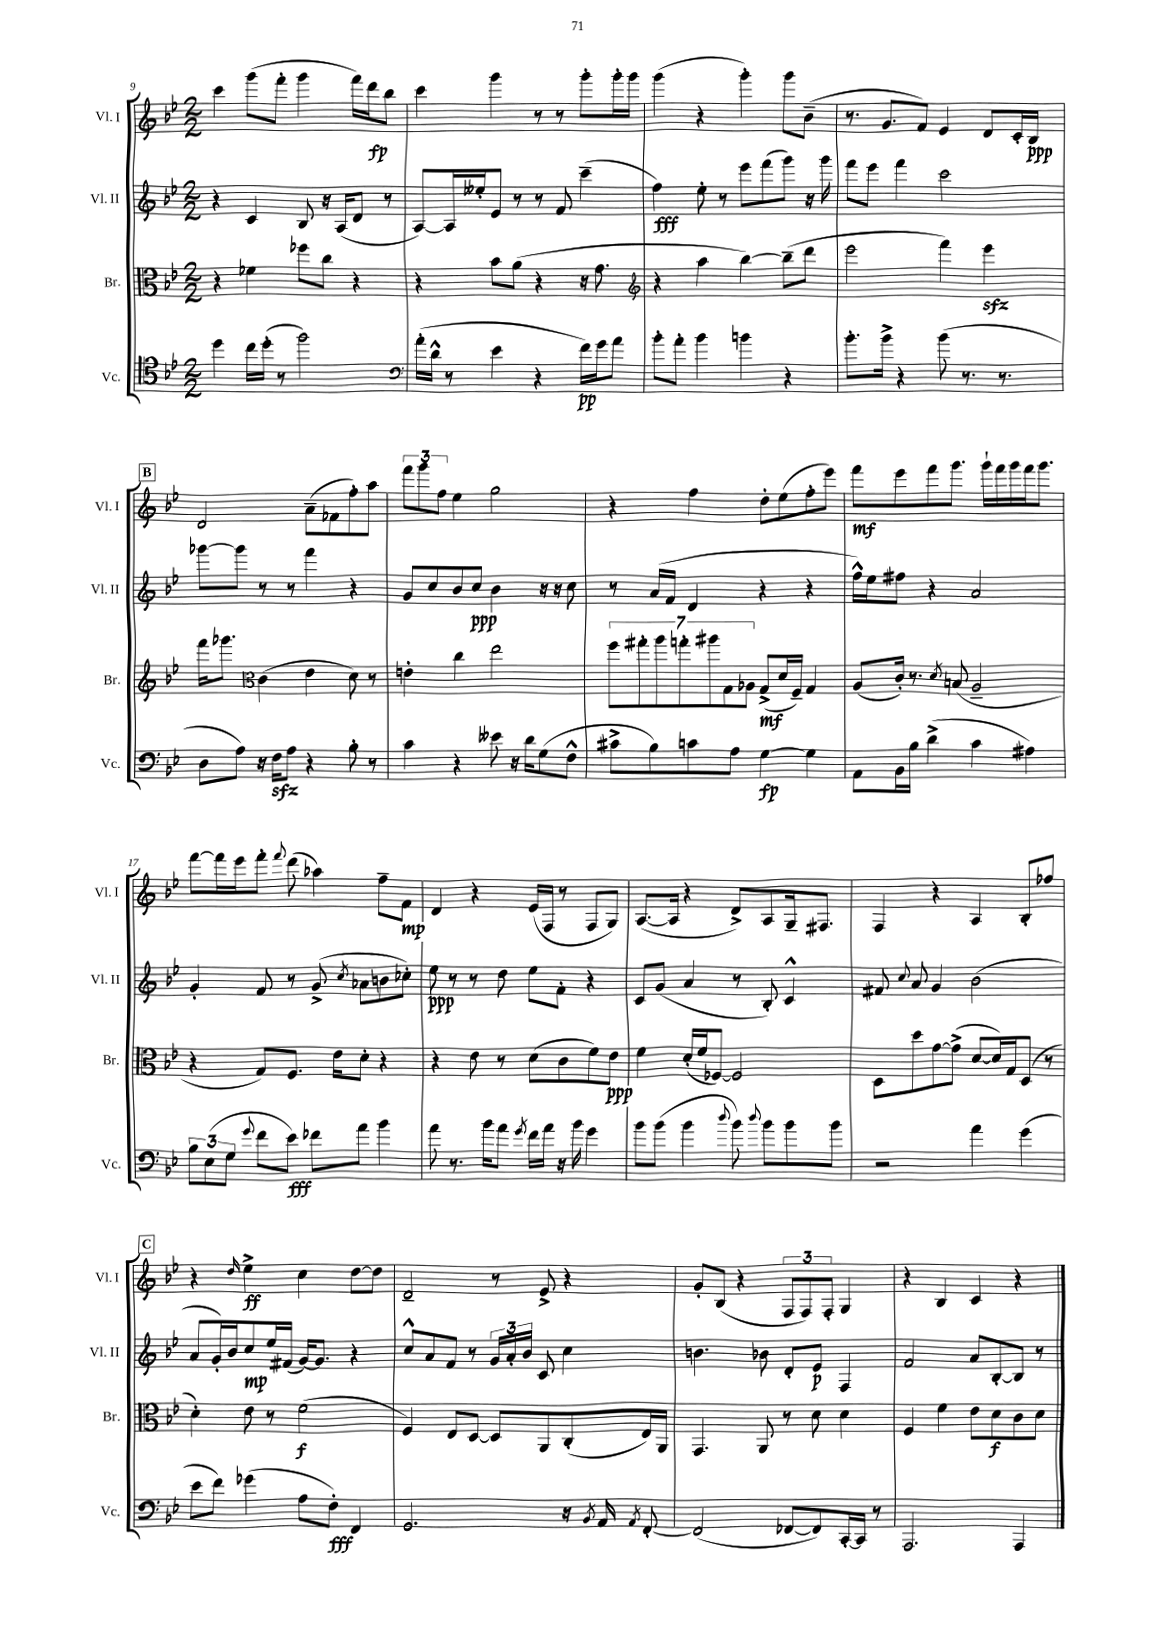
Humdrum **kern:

**kern	**kern	**kern	**kern
*staff4	*staff3	*staff2	*staff1
*clefC4	*clefC3	*clefG2	*clefG2
*k[b-e-]	*k[b-e-]	*k[b-e-]	*k[b-e-]
*M2/2	*M2/2	*M2/2	*M2/2
4dd	4r	4r	4ccc
16cc	4f-	4c	(8ggg
(16dd'	.	.	.
8r	.	.	8fff'
2ff)	8ff-	8B-	4ggg
.	8cc	16r	.
.	.	(16A	.
.	4r	8d	16fff)
.	.	.	16ddd
.	.	8r	8bb-
=	=	=	=
*clefF4	*	*	*
(16a'	4r	[8A)	4ccc
16d^^	.	.	.
8r	.	16A]	.
.	.	16ee--'	.
4e-	8b-	8e-	4ggg
.	(8a	8r	.
4r	4r	8r	8r
.	.	8f	8r
16f)	16r	(4ccc~	8ggg'
16g	8.g	.	.
8a	.	.	16ggg'
.	.	.	16ggg
=	=	=	=
*	*clefG2	*	*
8b-'	4r	4ff)	(4ggg
8a'	.	.	.
4b-	4aa	8ee-'	4r
.	.	8r	.
4b	[4bb-)	8eee-	4ggg')
.	.	(8fff	.
4r	(8bb-~]	8ggg)	8ggg
.	8ddd	16r	(8b-~
.	.	16ggg	.
=	=	=	=
8.b-'	2eee-	8fff	8.r
.	.	8eee-	.
16b-^	.	.	8.g
4r	.	4fff	.
.	.	.	8f)
(8b-	4fff)	2ccc	4e-
8.r	.	.	.
.	4eee-	.	8d
8.r	.	.	.
.	.	.	16c'
.	.	.	16B-
=	=	=	=
8D	16fff	[8ggg-	2d
.	8.ggg-	.	.
8A)	.	8ggg-]	.
*	*clefC3	*	*
16r	(4c	8r	.
16F	.	.	.
8A	.	8r	.
4r	4e-	4fff	(8a~
.	.	.	8f-
8B-'	8d)	4r	8ff')
8r	8r	.	8aa
=	=	=	=
4c	4e'	8g	12fff
.	.	.	12ggg
.	.	8cc	.
.	.	.	12ff
4r	4cc	8b-	4ee-
.	.	8cc	.
8e--	2ee-	4b-	2gg
16r	.	.	.
16d	.	.	.
(8G	.	16r	.
.	.	16r	.
8F^^	.	8cc	.
=	=	=	=
8c#^	14ff	8r	4r
.	14gg#'	.	.
8B-)	.	(16a	.
.	14aa	.	.
.	.	16f	.
.	14gg'	.	.
8c	.	4d	4ff
.	14aa#	.	.
.	14G	.	.
8A	.	.	.
.	14A-	.	.
[4G	(8G^	4r	8dd'
.	16d	.	(8ee-
.	16F~)	.	.
4G]	4G	4r	8ff'
.	.	.	8eee-)
=	=	=	=
8AA	(8A	16ff^^)	8fff
.	.	16ee-	.
16BB-	16c')	8ff#	8eee-
16B-	8.r	.	.
(4d^	.	4r	8fff
.	8qd	.	.
.	(8B	.	8.ggg
4c	2A~	2a	.
.	.	.	16ggg`
.	.	.	16fff
.	.	.	16ggg
4A#)	.	.	16fff
.	.	.	8.ggg
=	=	=	=
12B-	4r	4g'	[8fff
(12E-	.	.	.
.	.	.	16fff]
12G	.	.	.
.	.	.	16eee-
8qqg	.	.	.
8f	8G)	8f	8fff'
.	.	.	8qqfff
8e-)	8.F	8r	(8ddd
8f-	.	(8g^	4aa-)
.	16e-	.	.
.	.	8qcc	.
8a	8d'	8a-	.
4b-	4r	8b	8ff~
.	.	8cc-')	8f
=	=	=	=
8a	4r	8ee-	4d
8.r	.	8r	.
.	8e-	8r	4r
16b-	.	.	.
8a	8r	8dd	.
8qg	.	.	.
16f	(8d	8ee-	(16e-
16a	.	.	16F
16r	8c	8f'	8r
16b-	.	.	.
4g	8f)	4r	8F
.	8e-	.	8G)
=	=	=	=
8b-	4f	8c	([8.A
(8b-	.	(8g	.
.	.	.	16A]
4b-	(16d'	4a	4r
.	16f	.	.
.	[8F-)	.	.
8qqdd	.	.	.
8b-)	2F-]	8r	8d^)
8qqdd	.	.	.
8b-	.	8B-')	8A
8b-	.	4c^^	16G~
.	.	.	8.F#
8b-	.	.	.
=	=	=	=
2r	8D	8f#	4F
.	.	8qqcc	.
.	8dd	8a	.
.	[8g	4g	4r
.	(8g^]	.	.
4a	[8d	(2b-	4A
.	16d])	.	.
.	16G	.	.
(4g	(8D	.	8B-'
.	8r	.	8ff-
=	=	=	=
8e-	4d')	8a	4r
8f)	.	16g')	.
.	.	16b-	.
.	.	.	16qqdd
(4g-	8e-	8cc	4ee-^
.	8r	16ee-	.
.	.	(16f#	.
8A	(2f	[16g)	4cc
.	.	8.g]	.
8F')	.	.	.
4FF	.	4r	[8dd
.	.	.	8dd]
=	=	=	=
2.GG	4F)	8cc^^	2d~
.	.	8a	.
.	8E-	8f	.
.	[8D	8r	.
.	8D]	24g	8r
.	.	24a'	.
.	.	24b-	.
.	8AA	8c	8e-^
16r	(8C'	4cc	4r
8qBB-	.	.	.
16AA	.	.	.
8qAA	.	.	.
[8FF'	16E-)	.	.
.	16AA	.	.
=	=	=	=
(2FF]	4.GG	4.b	8g'
.	.	.	(8B-
.	.	.	4r
.	8AA	8b-	.
[8FF-	8r	8d'	12F
.	.	.	12F)
8FF-])	8d	8e-	.
.	.	.	12F'
[16CC'	4d	4F	4G
16CC]	.	.	.
8r	.	.	.
=	=	=	=
2.AAA	4F	2f	4r
.	4f	.	4B-
.	8e-	8a	4c
.	8d	[8B-'	.
4AAA	8c	8B-]	4r
.	8d	8r	.
==	==	==	==
*-	*-	*-	*-
